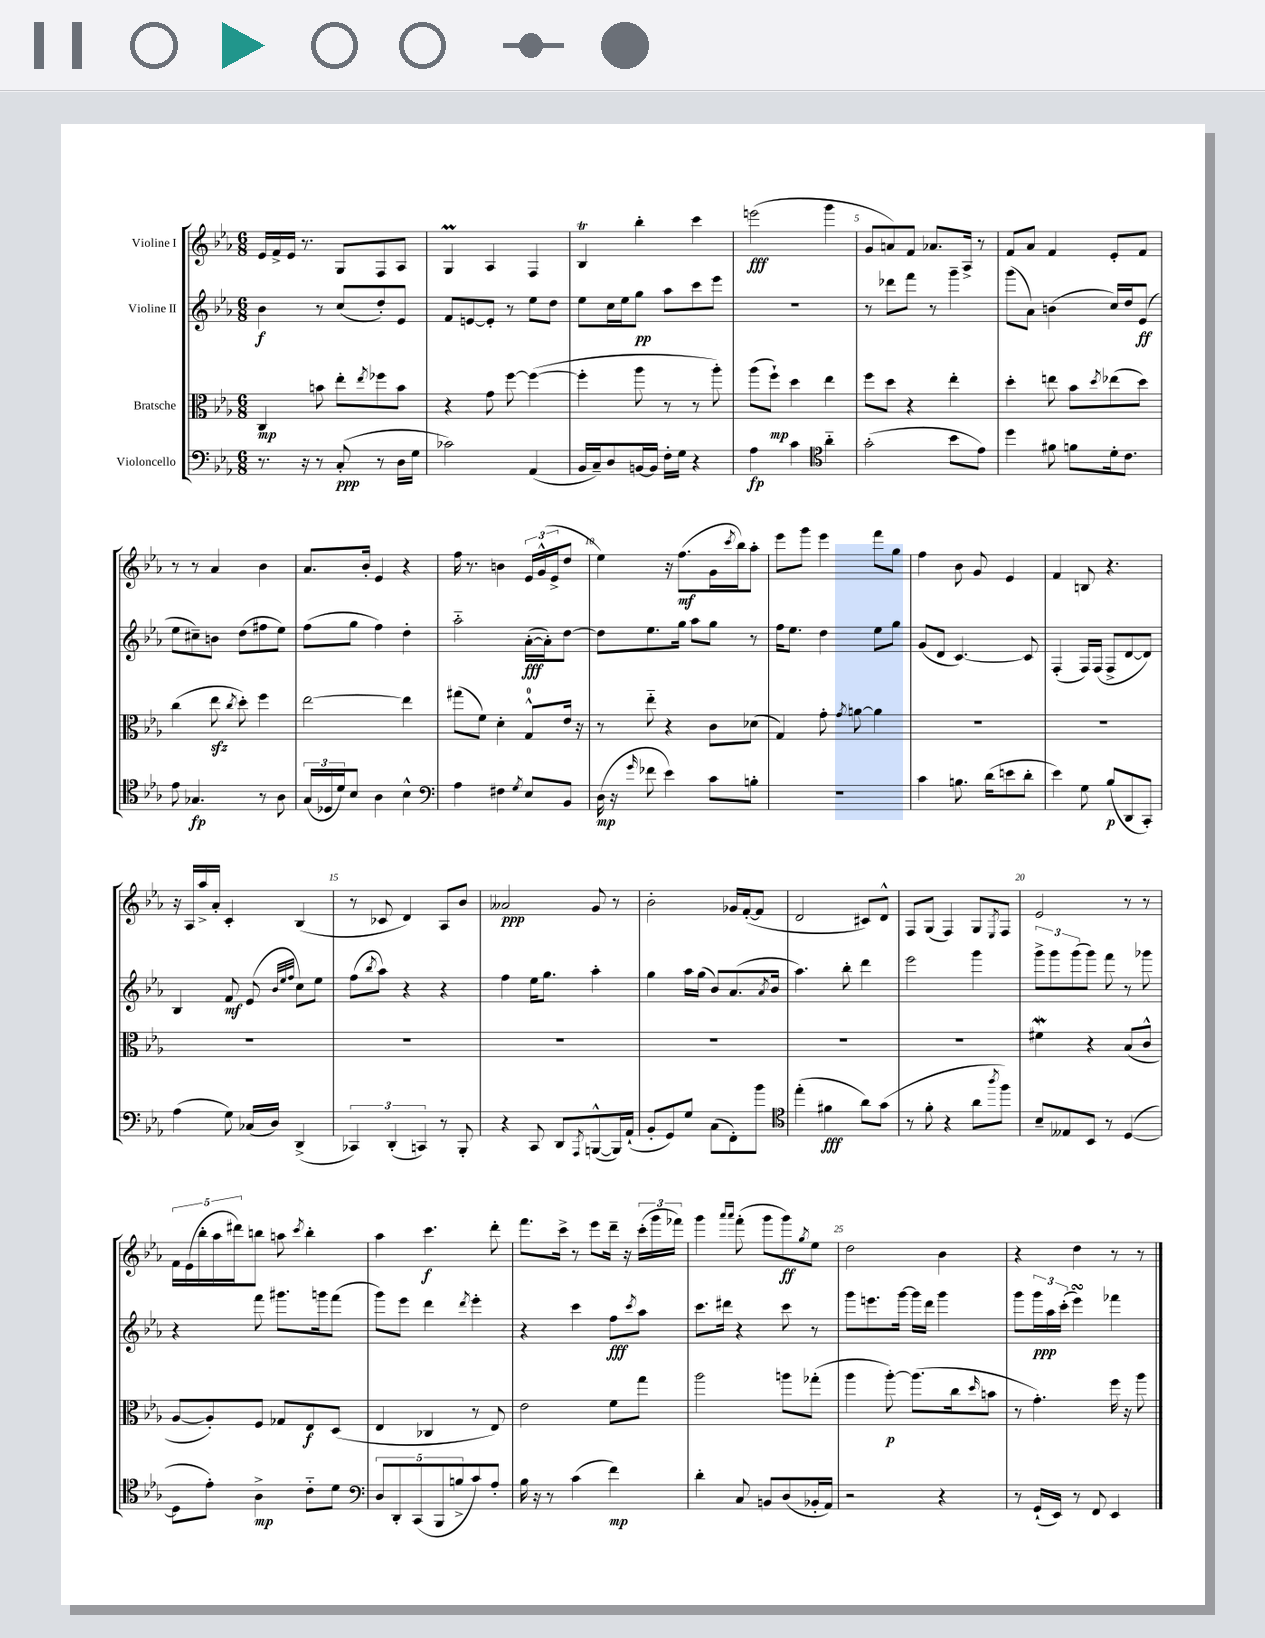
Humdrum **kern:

**kern	**dynam	**kern	**dynam	**kern	**dynam	**kern	**dynam
*part4	*part4	*part3	*part3	*part2	*part2	*part1	*part1
*staff4	*staff4	*staff3	*staff3	*staff2	*staff2	*staff1	*staff1
*I"Violoncello	*	*I"Bratsche	*	*I"Violine II	*	*I"Violine I	*
*clefF4	*	*clefC3	*	*clefG2	*	*clefG2	*
*k[b-e-a-]	*	*k[b-e-a-]	*	*k[b-e-a-]	*	*k[b-e-a-]	*
*M6/8	*	*M6/8	*	*M6/8	*	*M6/8	*
=1	=1	=1	=1	=1	=1	=1	=1
8.r	.	4C/	mp	4b-\	f	16e-/LL	.
.	.	.	.	.	.	16f^/	.
.	.	.	.	.	.	16e-/JJ	.
16r	.	.	.	.	.	8.r	.
8r	.	8bn\	.	8r	.	.	.
(8C'/	ppp	8ee-'\L	.	(8cc/L	.	8G/L	.
.	.	8qee-/	.	.	.	.	.
8r	.	8ff-X\	.	8dd'/)	.	8F/	.
16D\LL	.	8b\J	.	8e-/J	.	8A-/J	.
16G\JJ	.	.	.	.	.	.	.
=2	=2	=2	=2	=2	=2	=2	=2
2c-X\)	.	4r	.	8f/L	.	4Gm/	.
.	.	.	.	[8en/	.	.	.
.	.	8g\	.	8e'/J]	.	4A-/	.
.	.	[8ff\	.	8r	.	.	.
(4AA-/	.	(4ff\_	.	8ee-\L	.	4F/	.
.	.	.	.	8dd\J	.	.	.
=3	=3	=3	=3	=3	=3	=3	=3
16BB-/LL	.	4ff'\]	.	8ee-\L	.	4B-T/	.
16C~/J)	.	.	.	.	.	.	.
8D/	.	.	.	16cc\L	.	.	.
.	.	.	.	16ee-\J	.	.	.
[16BBn/L	.	8aa-\	.	8gg\J	pp	4bb-'\	.
16BB/JJ]	.	.	.	.	.	.	.
16F'\LL	.	8r	.	8aa-\L	.	.	.
16G\JJ	.	.	.	.	.	.	.
4r	.	8r	.	8ccc\	.	4ccc\	.
.	.	8aa-'\)	.	8eee-\J	.	.	.
=4	=4	=4	=4	=4	=4	=4	=4
4A-\	fp	(8aa-\L	.	2.r	.	(2eeen\	fff
.	.	8ff`\J)	mp	.	.	.	.
4c\	.	4dd\	.	.	.	.	.
*clefC4	*	*	*	*	*	*	*
4a-\	.	4ee-\	.	.	.	4ggg\	.
=5	=5	=5	=5	=5	=5	=5	=5
(2g'\	.	8ff\L	.	8r	.	8g/L	.
.	.	8dd\J	.	8ddd-X\L	.	8an/)	.
.	.	4r	.	8fff\J	.	8f/J	.
.	.	.	.	8r	.	8.a-X/L	.
8b-\L	.	4ee-'\	.	4ggg~\	.	.	.
.	.	.	.	.	.	16A-^/Jk	.
8e-\J)	.	.	.	.	.	8r	.
=6	=6	=6	=6	=6	=6	=6	=6
4dd\	.	4dd'\	.	(8ggg\L	.	8f/L	.
.	.	.	.	8a-\J)	.	8a-/J	.
8f#X\	.	8een\	.	(4bn\	.	4f/	.
8fn\L	.	8b-\L	.	.	.	.	.
.	.	8qdd/	.	.	.	.	.
16d'\k	.	(8ee-X\	.	16cc/LL)	.	8e-'/L	.
8.c\J	.	.	.	16dd/J	.	.	.
.	.	8dd\J)	.	(8e-/J	ff	8f/J	.
!!LO:LB:g=z
=7	=7	=7	=7	=7	=7	=7	=7
8e-\	.	(4cc\	.	8ee-\L	.	8r	.
4.G-X/	fp	.	.	8cc#X~\)	.	8r	.
.	.	8ee-zz\	.	8bn\J	.	4a-/	.
.	.	8qcc/	.	.	.	.	.
.	.	8dd'\)	.	(8dd\L	.	.	.
8r	.	4ff\	.	8ff#X\	.	4b-\	.
8A-\	.	.	.	8ee-\J)	.	.	.
=8	=8	=8	=8	=8	=8	=8	=8
(24G/LL	.	[2ee-\	.	(8ff\L	.	8.a-/L	.
24D-X/	.	.	.	.	.	.	.
24d/J)	.	.	.	.	.	.	.
8B-/J	.	.	.	8gg\J	.	.	.
.	.	.	.	.	.	16b-'/Jk	.
4A-\	.	.	.	4ff\)	.	4e-/	.
4B-^^\	.	4ee-\]	.	4dd'\	.	4r	.
=9	=9	=9	=9	=9	=9	=9	=9
*clefF4	*	*	*	*	*	*	*
4A-\	.	(8gg#X\L	.	2aa-\	.	16ff\	.
.	.	.	.	.	.	8.r	.
.	.	8f\J)	.	.	.	.	.
4F#X\	.	4d'\	.	.	.	4bn\	.
8qG/	.	.	.	.	.	.	.
8E-/L	.	8G^^/L	.	([16a-'\LL	fff	24e-/LL	.
.	.	.	.	.	.	(24g^^/	.
.	.	.	.	16a-'\J])	.	.	.
.	.	.	.	.	.	24e-^/J	.
8BB-/J	.	16e-/Jk	.	[8dd\J	.	8dd/J	.
.	.	16r	.	.	.	.	.
=10	=10	=10	=10	=10	=10	=10	=10
(16D\	mp	8r	.	8dd\L]	.	4ee-\)	.
16r	.	.	.	.	.	.	.
16qqg/	.	.	.	.	.	.	.
8f-X\	.	8ee-\	.	8.ee-\	.	.	.
4e-\)	.	4r	.	.	.	16r	.
.	.	.	.	16gg\Jk	.	(8.ff\L	mf
.	.	.	.	8aa-\L	.	.	.
8c\L	.	8c\L	.	8gg\J	.	16g\L	.
.	.	.	.	.	.	8qccc/	.
.	.	.	.	.	.	16bb-\J)	.
8Bn'\J	.	(8d-X\J	.	8r	.	8aa-'\J	.
=11	=11	=11	=11	=11	=11	=11	=11
2.r	.	4G/)	.	16ff\KL	.	8eee-\L	.
.	.	.	.	8.ee-\J	.	.	.
.	.	.	.	.	.	8ggg\J	.
.	.	8g'\	.	4dd\	.	4eee-\	.
.	.	8qg/	.	.	.	.	.
.	.	[8an\	.	.	.	.	.
.	.	4a\]	.	8ee-\L	.	8fff\L	.
.	.	.	.	8gg\J	.	8gg\J	.
=12	=12	=12	=12	=12	=12	=12	=12
4c\	.	2.r	.	(8g/L	.	4ff\	.
.	.	.	.	8d/J	.	.	.
8.Bn\	.	.	.	[4.c/)	.	8b-\	.
.	.	.	.	.	.	8g/	.
(16d\KL	.	.	.	.	.	.	.
8en\	.	.	.	.	.	4e-/	.
8d'\J	.	.	.	8c/]	.	.	.
=13	=13	=13	=13	=13	=13	=13	=13
4e-\)	.	2.r	.	(4F'/	.	4f/	.
8G\	.	.	.	16F/LL)	.	8Bn/	.
.	.	.	.	(16F/JJ	.	.	.
(8B-/L	p	.	.	8F^/L	.	4.r	.
8DD/	.	.	.	[8d/	.	.	.
8CC'/J)	.	.	.	8d/J])	.	.	.
!!LO:LB:g=z
=14	=14	=14	=14	=14	=14	=14	=14
(4A-\	.	2.r	.	4B-/	.	16r	.
.	.	.	.	.	.	16A-/LL	.
.	.	.	.	.	.	16aa-^/	.
.	.	.	.	.	.	16a-'/JJ	.
8G\)	.	.	.	8f/	mf	4c'/	.
(16C-X/LL	.	.	.	(8e-/	.	.	.
16D/JJ)	.	.	.	.	.	.	.
.	.	.	.	32qqb-/LLL	.	.	.
.	.	.	.	32qqee-/	.	.	.
.	.	.	.	32qqff/JJJ	.	.	.
(4DD^/	.	.	.	8cc\L)	.	(4B-/	.
.	.	.	.	8ee-\J	.	.	.
=15	=15	=15	=15	=15	=15	=15	=15
6CC-X/)	.	2.r	.	(8ff\L	.	8r	.
.	.	.	.	8qbb-/	.	.	.
.	.	.	.	8aa-\J)	.	8c-X/	.
(6DD'/	.	.	.	.	.	.	.
.	.	.	.	4r	.	4d/)	.
6CCn/)	.	.	.	.	.	.	.
8r	.	.	.	4r	.	8A-/L	.
8BBB-'/	.	.	.	.	.	8b-/J	.
=16	=16	=16	=16	=16	=16	=16	=16
4r	.	2.r	.	4ff\	.	2a--X/	ppp
8CC/	.	.	.	16ee-\KL	.	.	.
.	.	.	.	8.gg\J	.	.	.
8DD/L	.	.	.	.	.	.	.
8qAAA-/	.	.	.	.	.	.	.
([8BBBn^^/	.	.	.	4aa-'\	.	8g/	.
16BBB/L])	.	.	.	.	.	8r	.
(16AA-`/JJ	.	.	.	.	.	.	.
=17	=17	=17	=17	=17	=17	=17	=17
8BB-'/L	.	2.r	.	4gg\	.	2b-'\	.
8GG/)	.	.	.	.	.	.	.
8G/J	.	.	.	16aa-\LL	.	.	.
.	.	.	.	(16gg\JJ	.	.	.
(8C\L	.	.	.	8b-/L)	.	.	.
8FF'\)	.	.	.	(8.a-/	.	16g-X/LL	.
.	.	.	.	.	.	([16f'/J	.
8b-\J	.	.	.	.	.	8f/J]	.
.	.	.	.	8qa-/	.	.	.
.	.	.	.	16b-/Jk	.	.	.
=18	=18	=18	=18	=18	=18	=18	=18
*clefC4	*	*	*	*	*	*	*
(4ee-'\	.	2.r	.	4.aa-\)	.	2d/	.
4f#X\	fff	.	.	.	.	.	.
.	.	.	.	8bb-'\	.	.	.
8a-\L)	.	.	.	4ddd\	.	8c#X/L)	.
(8g\J	.	.	.	.	.	8d^^/J	.
=19	=19	=19	=19	=19	=19	=19	=19
8r	.	2.r	.	2eee-\	.	8F/L	.
8f'\	.	.	.	.	.	(8G/J	.
4r	.	.	.	.	.	4F/)	.
8a-\L	.	.	.	4ggg\	.	8G/L	.
8qaa-/	.	.	.	.	.	8qE-/	.
8ff\J)	.	.	.	.	.	8F/J	.
=20	=20	=20	=20	=20	=20	=20	=20
8B-~/L	.	4f#XW\	.	12ggg^\L	.	2e-/	.
.	.	.	.	12ggg\	.	.	.
8E--X/	.	.	.	.	.	.	.
.	.	.	.	(12ggg\	.	.	.
8BB-/J	.	4r	.	8ggg\J)	.	.	.
8r	.	.	.	8fff\	.	.	.
([4D/	.	(8B-/L	.	8r	.	8r	.
.	.	8c^^/J	.	8ggg-X\	.	8r	.
!!LO:LB:g=z
=21	=21	=21	=21	=21	=21	=21	=21
8D\L]	.	[8A-/L	.	4r	.	20f\LL	.
.	.	.	.	.	.	(20e-\	.
.	.	.	.	.	.	20bb-'\	.
8e-'\J)	.	8A-'/])	.	.	.	.	.
.	.	.	.	.	.	20aa-\	.
.	.	.	.	.	.	20ddd#X\J)	.
4A-^\	mp	8F/J	.	8fff\	.	8bbn\J	.
.	.	8G-X/L	.	8.ggg#X\L	.	8aan\	.
.	.	.	.	.	.	8qccc/	.
8c\L	.	8E-/	f	.	.	4bb'\	.
.	.	.	.	16gggn\k	.	.	.
8d\J	.	(8D/J	.	(8fff\J	.	.	.
=22	=22	=22	=22	=22	=22	=22	=22
*clefF4	*	*	*	*	*	*	*
10D/L	.	4E-/	.	8ggg\L)	.	4aa-\	.
10DD'/	.	.	.	.	.	.	.
.	.	.	.	8eee-\J	.	.	.
(10CC/	.	.	.	.	.	.	.
.	.	4C-X/	.	4ddd\	.	4.ccc\	f
10BBB-/	.	.	.	.	.	.	.
10Bn^/	.	.	.	.	.	.	.
.	.	.	.	8qddd/	.	.	.
8c/)	.	8r	.	4eee-'\	.	.	.
8A-'/J	.	8E-/)	.	.	.	8ddd'\	.
=23	=23	=23	=23	=23	=23	=23	=23
16B-\	.	2e-\	.	4r	.	8.fff\L	.
16r	.	.	.	.	.	.	.
8r	.	.	.	.	.	.	.
.	.	.	.	.	.	16ccc^\Jk	.
(4c\	.	.	.	4ccc\	.	8r	.
.	.	.	.	.	.	8eee-\L	.
4f\)	mp	8f\L	.	8ff\L	fff	16ddd~\Jk	.
.	.	.	.	.	.	16r	.
.	.	.	.	8qccc/	.	.	.
.	.	8gg\J	.	8aa-\J	.	(24ccc'\LL	.
.	.	.	.	.	.	24ggg\	.
.	.	.	.	.	.	24fff-X\JJ)	.
=24	=24	=24	=24	=24	=24	=24	=24
4d'\	.	2aa-\	.	8.ccc\L	.	4ggg\	.
.	.	.	.	16ddd#X\Jk	.	.	.
.	.	.	.	.	.	16qqaaa-/LL	.
.	.	.	.	.	.	16qqaaa-/JJ	.
8C/	.	.	.	4r	.	(8fff'\	.
8BBn/L	.	.	.	.	.	8ggg\L	.
(8D/	.	8aan\L	.	8ccc\	.	8ggg\)	ff
.	.	.	.	.	.	8qgg/	.
16BB-X'/L	.	(8gg-X'\J	.	8r	.	8ee-\J	.
16AA-/JJ)	.	.	.	.	.	.	.
=25	=25	=25	=25	=25	=25	=25	=25
2r	.	4aa-\	.	8ggg\L	.	2dd\	.
.	.	.	.	8.eeen\	.	.	.
.	.	[8aa-'\)	p	.	.	.	.
.	.	.	.	[16ggg\Jk	.	.	.
.	.	(8.aa-\L]	.	16ggg\LL]	.	.	.
.	.	.	.	16ddd\JJ	.	.	.
4r	.	.	.	4ggg\	.	4b-\	.
.	.	16cc\k	.	.	.	.	.
.	.	16qqdd/	.	.	.	.	.
.	.	8bn\J	.	.	.	.	.
=26	=26	=26	=26	=26	=26	=26	=26
8r	.	8r	.	8ggg\L	.	4r	.
(16GG`/LL	.	4.g'\)	.	24ggg\L	ppp	.	.
.	.	.	.	24aa-\	.	.	.
16EE-/JJ)	.	.	.	.	.	.	.
.	.	.	.	(24ccc'\JJ	.	.	.
8r	.	.	.	4eee-sSSs\)	.	4dd\	.
8FF/	.	.	.	.	.	.	.
4EE-/	.	16ff\	.	4fff-X\	.	8r	.
.	.	16r	.	.	.	.	.
.	.	8aa-\	.	.	.	8r	.
==	==	==	==	==	==	==	==
*-	*-	*-	*-	*-	*-	*-	*-
